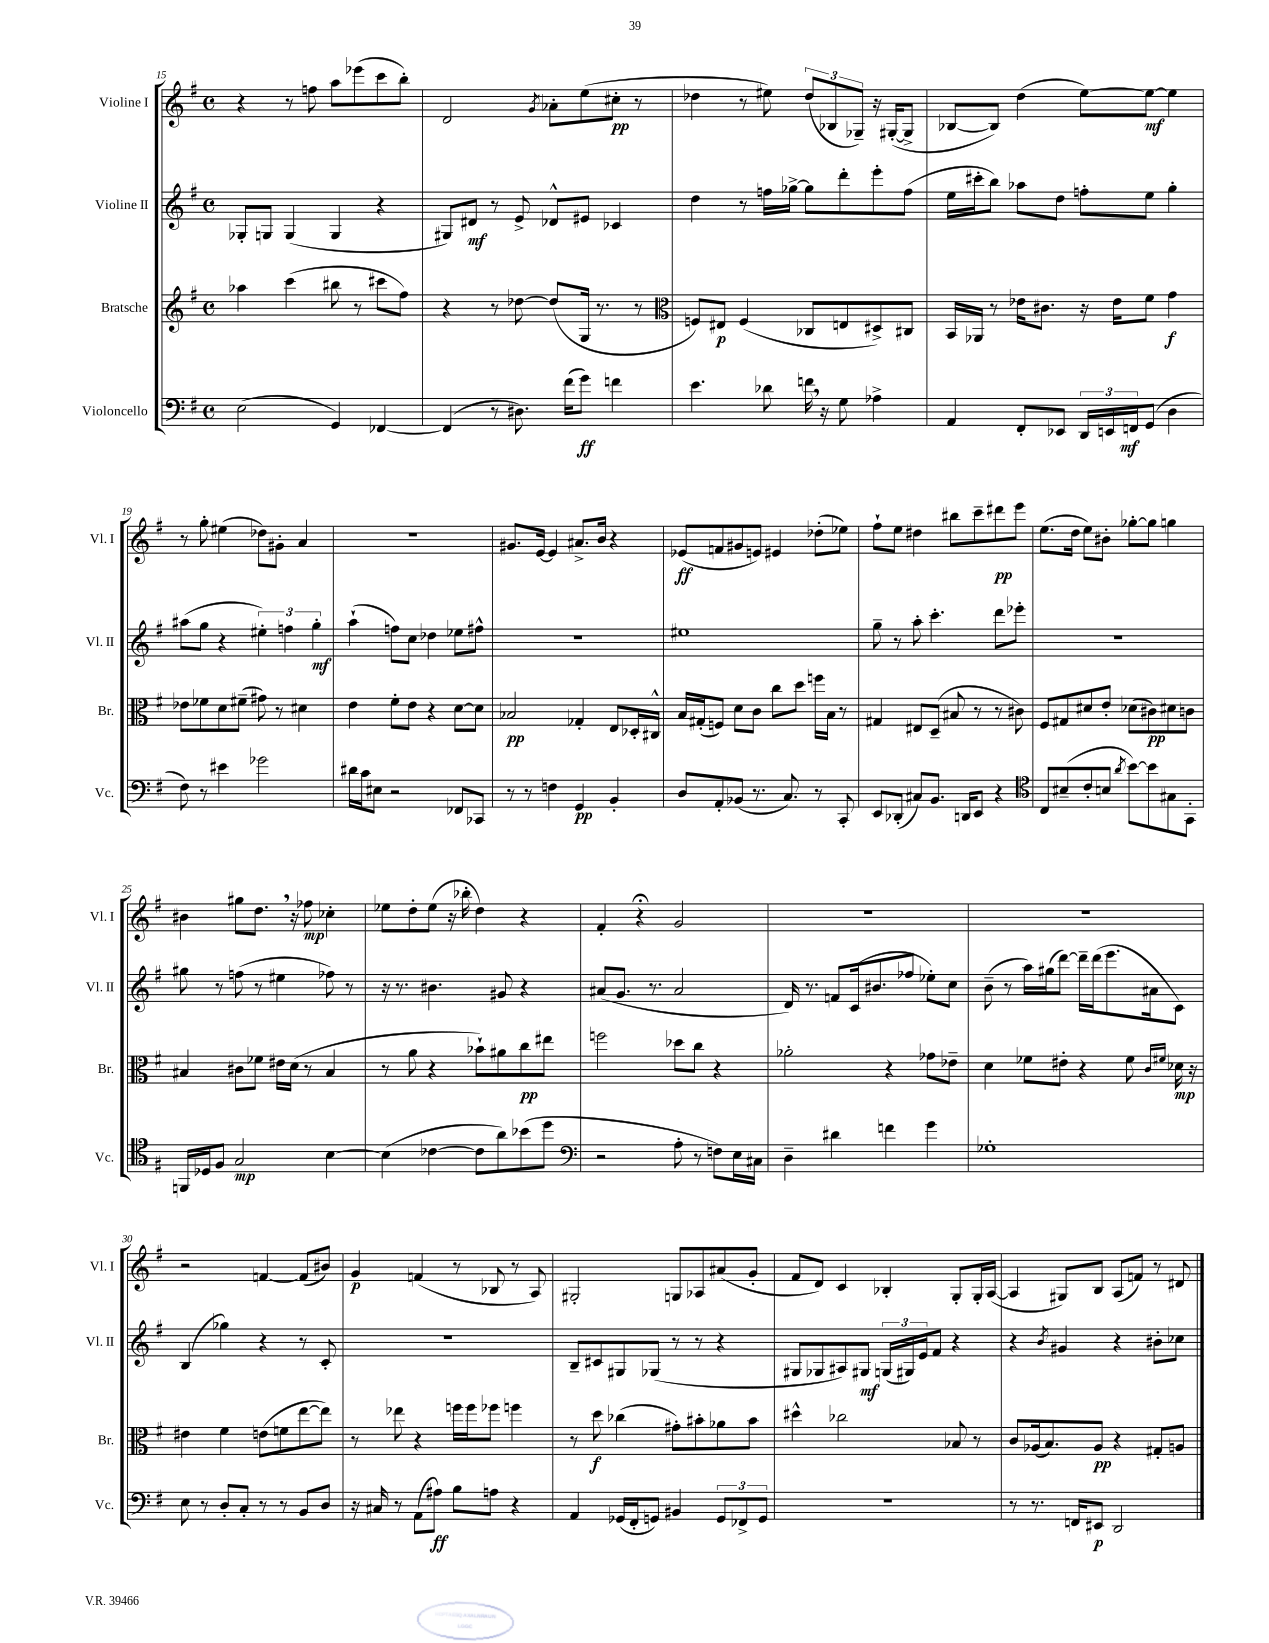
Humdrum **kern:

**kern	**kern	**kern	**kern
*staff4	*staff3	*staff2	*staff1
*clefF4	*clefG2	*clefG2	*clefG2
*k[f#]	*k[f#]	*k[f#]	*k[f#]
*M4/4	*M4/4	*M4/4	*M4/4
*met(c)	*met(c)	*met(c)	*met(c)
(2E	4aa-	8G-'	4r
.	.	8G	.
.	(4ccc	(4G	8r
.	.	.	8ff
4GG)	8bb#	4G	8aa
.	8r	.	(8eee-
[4FF-	8ccc#	4r	8ccc
.	8ff#)	.	8bb')
=	=	=	=
(4FF-]	4r	8G#)	2d
.	.	8d#	.
8r	8r	8r	.
8.D#)	[8dd-	8e^	.
.	.	.	8qg
.	(8dd-]	8d-^^	8a-'
(16f#	.	.	.
8g)	16G	8e#	(8ee
.	8.r	.	.
4f	.	4c-	8cc#'
.	8r	.	8r
=	=	=	=
*	*clefC3	*	*
4.e	8F)	4dd	4dd-
.	8E#	.	.
.	(4F	8r	8r
8d-	.	16ff	8ee#)
.	.	[16gg-^	.
16f	8C-	8gg-]	(12dd-
16r	.	.	.
.	.	.	12B-
8G	8E	8ddd'	.
.	.	.	12G-~)
4A-^	8D#^)	8eee'	16r
.	.	.	([16G#'
.	8C#	(8ff	8G#^]
=	=	=	=
4AA	16BB	16ee	[8B-
.	16AA-	16ccc#'	.
.	8r	8bb)	8B-])
8FF#'	16e-	8aa-	(4dd
.	8.c#	.	.
8EE-	.	8dd	.
24DD	16r	8ff'	[8ee)
24EE	.	.	.
.	16e-	.	.
24FF	.	.	.
(8GG	8f#	8ee	8ee_
4D	4g	4gg'	4ee]
=	=	=	=
8F#)	8e-	(8aa#	8r
8r	8f-	8gg	8gg'
4e#	8d	4r	(4ee#
.	(8f#~	.	.
2g-	8g#)	6ee#')	8dd-)
.	8r	.	8g#'
.	.	6ff	.
.	4d#	.	4a
.	.	6gg'	.
=	=	=	=
16d#	4e	(4aa`	1r
16c	.	.	.
8E#	.	.	.
2r	8f#'	8ff)	.
.	8e	8cc	.
.	4r	4dd-	.
8FF-	[8d	8ee-	.
8CC-	8d]	8ff#^^	.
=	=	=	=
8r	2B-	1r	8.g#
8r	.	.	.
.	.	.	[16e
4F	.	.	4e]
4GG	4G-'	.	8.a#^
.	.	.	16b
4BB'	8E	.	4r
.	16D-'	.	.
.	16C#^^	.	.
=	=	=	=
8D	16B	1ee#	(8e-
.	(16G#'	.	.
8AA'	8F)	.	8f
(8BB-	8d	.	8g#
8.r	8c	.	8e)
.	8cc	.	4e#
8.C)	.	.	.
.	8dd	.	.
8r	16ff	.	(8dd-'
.	16B	.	.
8CC'	8r	.	8ee-)
=	=	=	=
8EE	4G#	8gg~	8ff#`
(8DD-'	.	8r	8ee
8C#)	8E#	8aa'	4dd#
8.BB	(8D~	4.ccc'	.
.	8B#	.	8bb#
16DD	.	.	.
8EE	8r	.	8ccc~
4r	8r	8ddd	8ddd#
.	8c#)	8eee-'	8eee
=	=	=	=
*clefC4	*	*	*
8C	8F#	1r	(8.ee
(8B#~	8G#	.	.
.	.	.	16dd
8c'	8d#	.	8ee)
8B	8e'	.	8b#'
8qa	.	.	.
[8b)	(8d-	.	[8gg-'
8b]	8c#)	.	8gg-]
8G#	8d#	.	4gg
8GG'	8c	.	.
=	=	=	=
16FF	4B#	8gg#	4b#
16D-	.	.	.
8F#	.	8r	.
2G	8c#	(8ff	8gg#
.	8f-	8r	8.dd
.	16e#	4ee#	.
.	(16d	.	16r
.	8r	.	8ff-
[4B	4B#	8ff-)	4cc-'
.	.	8r	.
=	=	=	=
(4B]	8r	16r	8ee-
.	.	8.r	.
.	8a	.	8dd'
[4c-	4r	4.b#	(8ee-
.	.	.	16r
.	.	.	16bb-'
8c-]	8b-`)	.	4dd)
8a)	8a#	8g#	.
(8b-	8cc	4r	4r
8dd	8ee#	.	.
=	=	=	=
*clefF4	*	*	*
2r	2ff	(8a#	4f#'
.	.	8.g	.
.	.	.	4r;
.	.	8.r	.
8A'	8dd-	2a#	2g
8r	8cc	.	.
8F)	4r	.	.
16E	.	.	.
16C#	.	.	.
=	=	=	=
4D~	2a-'	16d)	1r
.	.	8.r	.
4d#	.	8f	.
.	.	(16c	.
.	.	8.b#	.
4f	4r	.	.
.	.	8ff-	.
4g	8g-	8ee-')	.
.	8e-~	8cc	.
=	=	=	=
1G-'	4d	(8b~	1r
.	.	8r	.
.	8f-	16aa)	.
.	.	(16gg#	.
.	8e#'	[8ddd)	.
.	4r	16ddd~]	.
.	.	(16ddd	.
.	.	8.eee	.
.	8f-	.	.
.	.	16a#	.
.	16qqc	.	.
.	16qqf#	.	.
.	16d-	8c)	.
.	16r	.	.
=	=	=	=
8E	4e#	(4B	2r
8r	.	.	.
8D'	4f#	4gg-)	.
8C'	.	.	.
8r	(8e	4r	[4f
8r	8f	.	.
8BB	[8ee	8r	(8f]
8D	8ee])	8c'	8b#)
=	=	=	=
16r	8r	1r	4g
16C#	.	.	.
8r	8ee-	.	.
(8AA	4r	.	(4f
8A#)	.	.	.
8B	16ff	.	8r
.	16ff	.	.
8A	8ff-	.	8B-
4r	4ff	.	8r
.	.	.	8A)
=	=	=	=
4AA	8r	8B~	2G#'
.	8dd	8c#	.
(16GG-	(4cc-	8G#	.
16FF#'	.	.	.
8GG)	.	(8G-	.
4BB#	8g#')	8r	8G
.	8b#'	8r	8A-
12GG	8a-	4r	(8a#
12FF-^	.	.	.
.	8b#	.	8g'
12GG	.	.	.
=	=	=	=
1r	4dd#^^	8G#	8f#
.	.	8G-	8d)
.	2cc-	8A#)	4c
.	.	8G#	.
.	.	(24G	4B-'
.	.	24G#)	.
.	.	24e	.
.	.	8f#	.
.	8B-	4r	8G'
.	8r	.	16G'
.	.	.	([16A
=	=	=	=
8r	8c	4r	4A]
8.r	(16A-	.	.
.	8.B)	.	.
.	.	8qb	.
.	.	4g#	8G#)
16FF	.	.	.
8EE#	8A-	.	8B
2DD	4r	4r	(8A
.	.	.	8f)
.	8G#'	8b#'	8r
.	8A	8cc-	8d#
==	==	==	==
*-	*-	*-	*-
